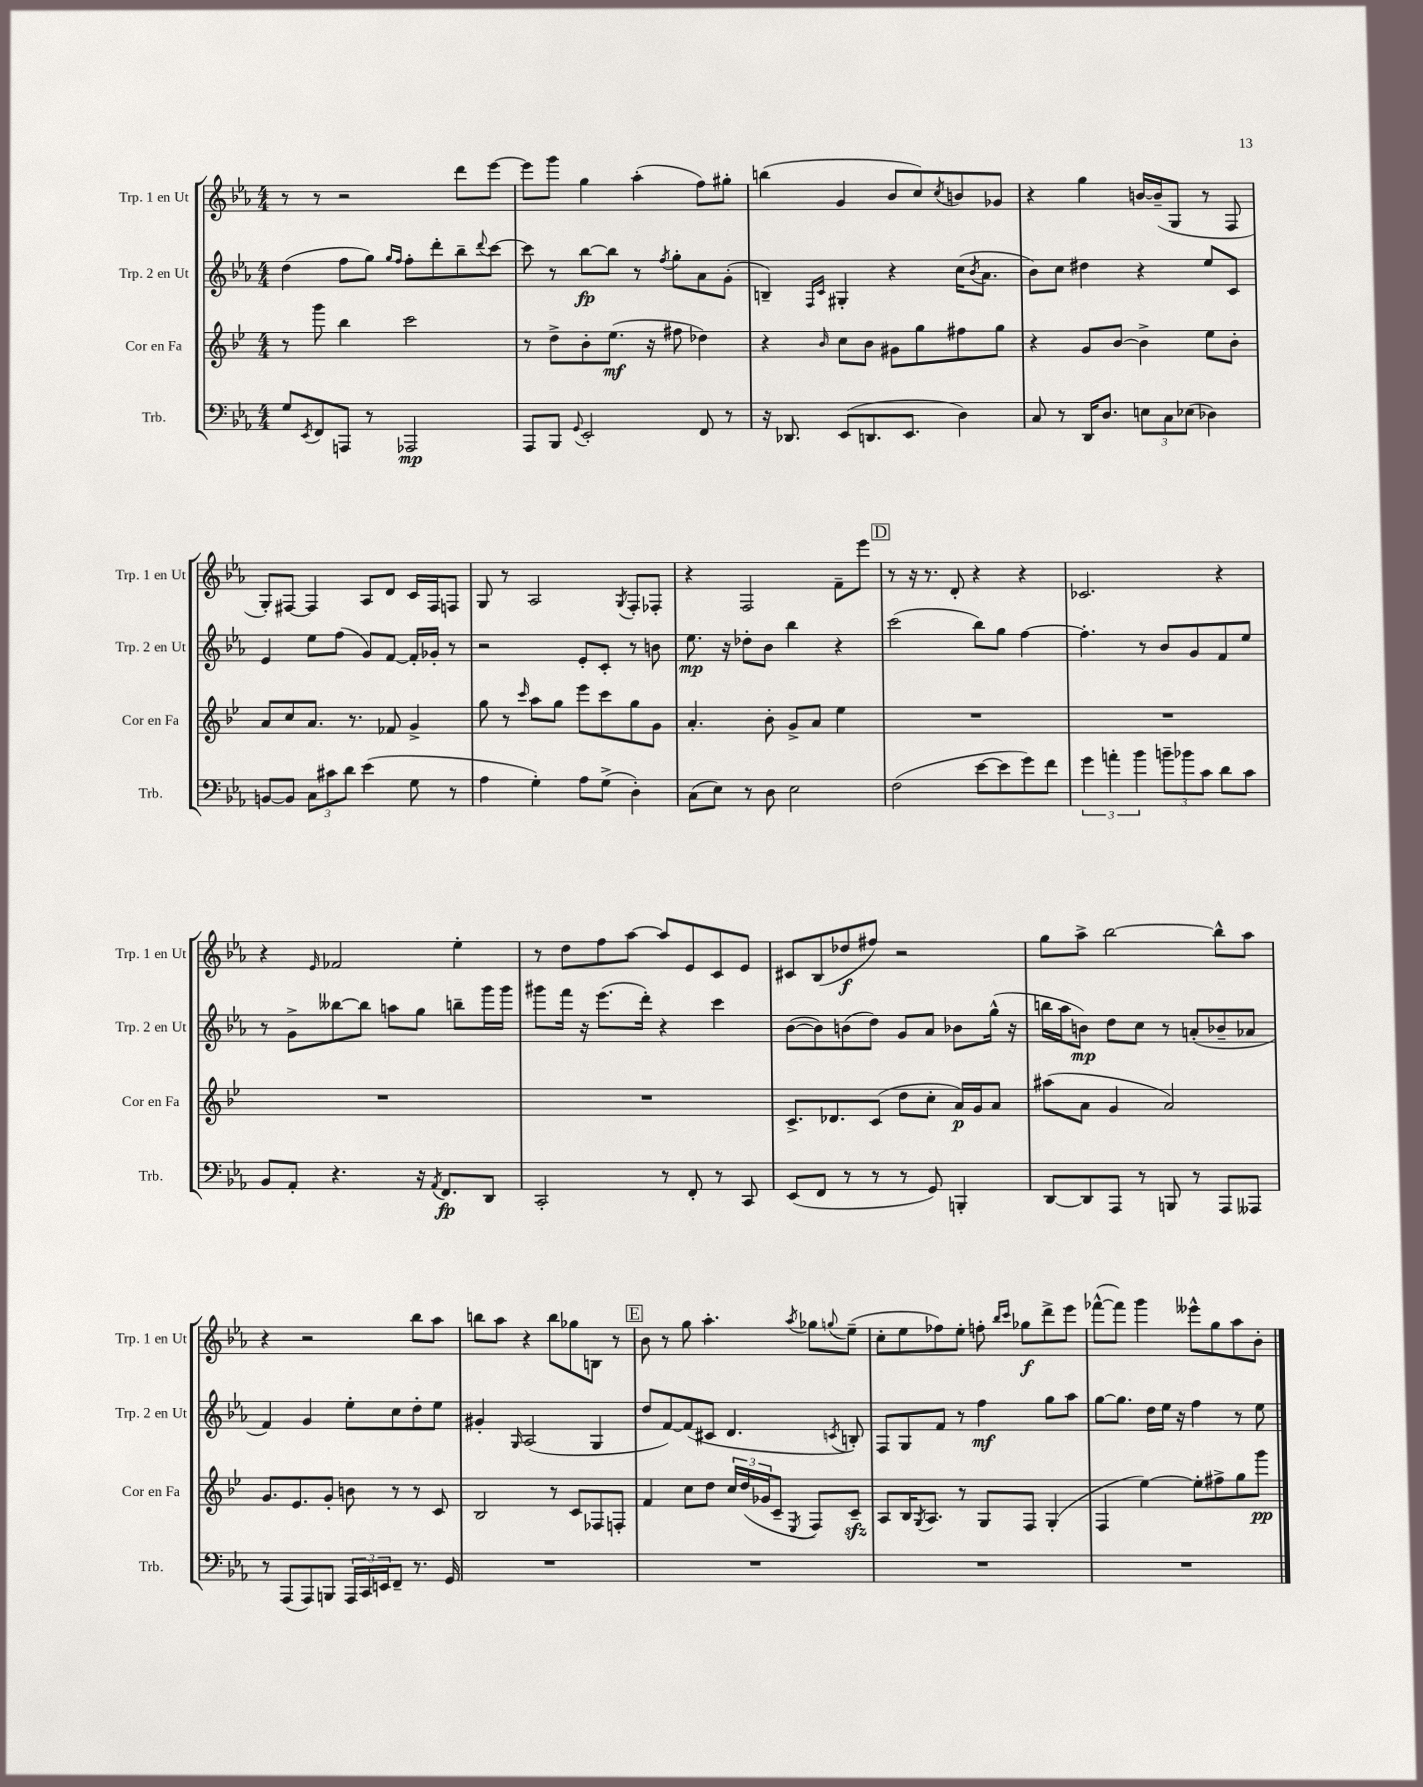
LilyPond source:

<<
\new StaffGroup <<
\new Staff = "s0" \with { instrumentName = "Trp. 1 en Ut" shortInstrumentName = "Trp. 1 en Ut" } {
    \clef treble \key ees \major \numericTimeSignature \time 4/4
    r8 r8 r2 d'''8 ees'''8~ |
    ees'''8 g'''8 g''4 aes''4-.( f''8) gis''8-. |
    b''4( g'4 bes'8 c''8) \acciaccatura { c''8 } b'8 ges'8 |
    r4 g''4 b'16~ b'16--( g8 r8 f8 |
    g8-.) fis8~ fis4 aes8 d'8 c'16 fis16 f8 |
    g8 r8 aes2 \acciaccatura { g8 } f8-. fes8-. |
    r4 f2 f'8-- ees'''8 |
    \mark \markup { \box "D" } r8 r16 r8. d'8-. r4 r4 |
    ces'2. r4 |
    r4 \grace { ees'16 } fes'2 ees''4-. |
    r8 d''8 f''8 aes''8~ aes''8 ees'8 c'8 ees'8 |
    cis'8 bes8( des''8\f fis''8) r2 |
    g''8 aes''8-> bes''2~ bes''8-^ aes''8 |
    r4 r2 bes''8 aes''8 |
    b''8 aes''8 r4 b''8 ges''8 b8 r8 |
    \mark \markup { \box "E" } bes'8 r8 g''8 aes''4.-. \acciaccatura { aes''8 } ges''8 \appoggiatura { g''8 } ees''8--( |
    c''8-. ees''8 fes''8) ees''8-. f''8-. \grace { bes''16 c'''16 } ges''8\f d'''8-> ees'''8 |
    fes'''8~-^( fes'''8) g'''4 eeses'''8-^ g''8 aes''8 bes'8-. \bar "|." |
}
\new Staff = "s1" \with { instrumentName = "Trp. 2 en Ut" shortInstrumentName = "Trp. 2 en Ut" } {
    \clef treble \key ees \major \numericTimeSignature \time 4/4
    d''4( f''8 g''8) \grace { g''16 f''16 } f''8-. d'''8-. bes''8-- \appoggiatura { d'''8 } c'''8~ |
    c'''8 r8 bes''8~\fp bes''8 r8 \acciaccatura { f''8 } g''8-. aes'8 g'8-.( |
    b4--) \grace { f16 c'16 } gis4-. r4 c''16( \acciaccatura { bes'8 } aes'8. |
    bes'8) c''8 dis''4 r4 ees''8 c'8 |
    ees'4 ees''8 f''8( g'8) f'8~ f'16-. ges'16-. r8 |
    r2 ees'8-. c'8-. r8 b'8 |
    ees''8.\mp r16 des''8-. bes'8 bes''4 r4 |
    \mark \markup { \box "D" } c'''2( bes''8) g''8 f''4~ |
    f''4.-. r8 bes'8 g'8 f'8 ees''8 |
    r8 g'8-> beses''8~ beses''8 a''8 g''8 b''8-- g'''16 g'''16 |
    gis'''8 f'''16 r16 ees'''8.( d'''16-.) r4 c'''4 |
    bes'8~( bes'8) b'8( d''8) g'8 aes'8 bes'8 g''16-^( r16 |
    b''16 aes''16 b'8\mp) d''8 c''8 r8 a'8-.( bes'8-- aes'8 |
    f'4) g'4 ees''8-. c''8 d''8-. ees''8 |
    gis'4-. \grace { g16 } aes2( g4 |
    \mark \markup { \box "E" } d''8 f'8~) f'8( cis'8 d'4. \acciaccatura { c'8 } b8-.) |
    f8 g8 f'8 r8 f''4\mf g''8 aes''8 |
    g''8~ g''8. d''16 ees''16 r16 f''4 r8 ees''8 \bar "|." |
}
\new Staff = "s2" \with { instrumentName = "Cor en Fa" shortInstrumentName = "Cor en Fa" } {
    \clef treble \key bes \major \numericTimeSignature \time 4/4
    r8 g'''8 bes''4 c'''2 |
    r8 d''8-> bes'8-. ees''8.\mf( r16 fis''8 des''4) |
    r4 \grace { bes'16 } c''8 bes'8 gis'8 g''8 fis''8 g''8 |
    r4 g'8 bes'8~ bes'4-> ees''8 bes'8-. |
    a'8 c''8 a'8. r8. fes'8 g'4-> |
    g''8 r8 \grace { c'''16 } a''8 g''8 ees'''8 c'''8 g''8 g'8 |
    a'4.-. bes'8-. g'8-> a'8 ees''4 |
    \mark \markup { \box "D" } R1 |
    R1 |
    R1 |
    R1 |
    c'8.-> des'8. c'8( d''8 c''8-. a'16\p) g'16 a'8 |
    ais''8( a'8 g'4 a'2) |
    g'8. ees'8. g'8-. b'8 r8 r8 c'8 |
    bes2 r8 c'8 fes8 f8-. |
    \mark \markup { \box "E" } f'4 c''8 d''8 \tuplet 3/2 { c''16 d''16( ges'16 } c'8-- \acciaccatura { ees8 } f8) c'8--\sfz |
    a8 bes16 \acciaccatura { g8 } a8. r8 g8 f8 g4-.( |
    f4 ees''4~) ees''8-. fis''8-> g''8 g'''8\pp \bar "|." |
}
\new Staff = "s3" \with { instrumentName = "Trb." shortInstrumentName = "Trb." } {
    \clef bass \key ees \major \numericTimeSignature \time 4/4
    g8 \acciaccatura { ees,8 } f,8 a,,8 r8 aes,,2\mp |
    aes,,8 bes,,8 \appoggiatura { g,8 } ees,2-. f,8 r8 |
    r16 des,8. ees,8( d,8. ees,8. d4) |
    c8 r8 d,16 d8. \tuplet 3/2 { e8 c8 ees8( } des4) |
    b,8~ b,8 \tuplet 3/2 { c8 cis'8 d'8 } ees'4( g8 r8 |
    aes4 g4-.) aes8 g8->( d4-.) |
    c8( ees8) r8 d8 ees2 |
    \mark \markup { \box "D" } f2( ees'8~ ees'8 g'8) f'8 |
    \tuplet 3/2 { g'4 a'4-. bes'4 } \tuplet 3/2 { b'8-- bes'8 c'8 } d'8 c'8 |
    bes,8 aes,8-. r4. r16 \acciaccatura { aes,8 } f,8.\fp d,8 |
    c,2-. r8 f,8-. r8 c,8 |
    ees,8( f,8 r8 r8 r8 g,8) b,,4-. |
    d,8~ d,8 aes,,8 r8 b,,8 r8 aes,,8 aeses,,8 |
    r8 aes,,8( aes,,8) b,,8 \tuplet 3/2 { aes,,16 c,16 e,16 } f,8-- r8. g,16 |
    R1 |
    \mark \markup { \box "E" } R1 |
    R1 |
    R1 \bar "|." |
}
>>
>>
\layout { \context { \Score \remove "Bar_number_engraver" } }
